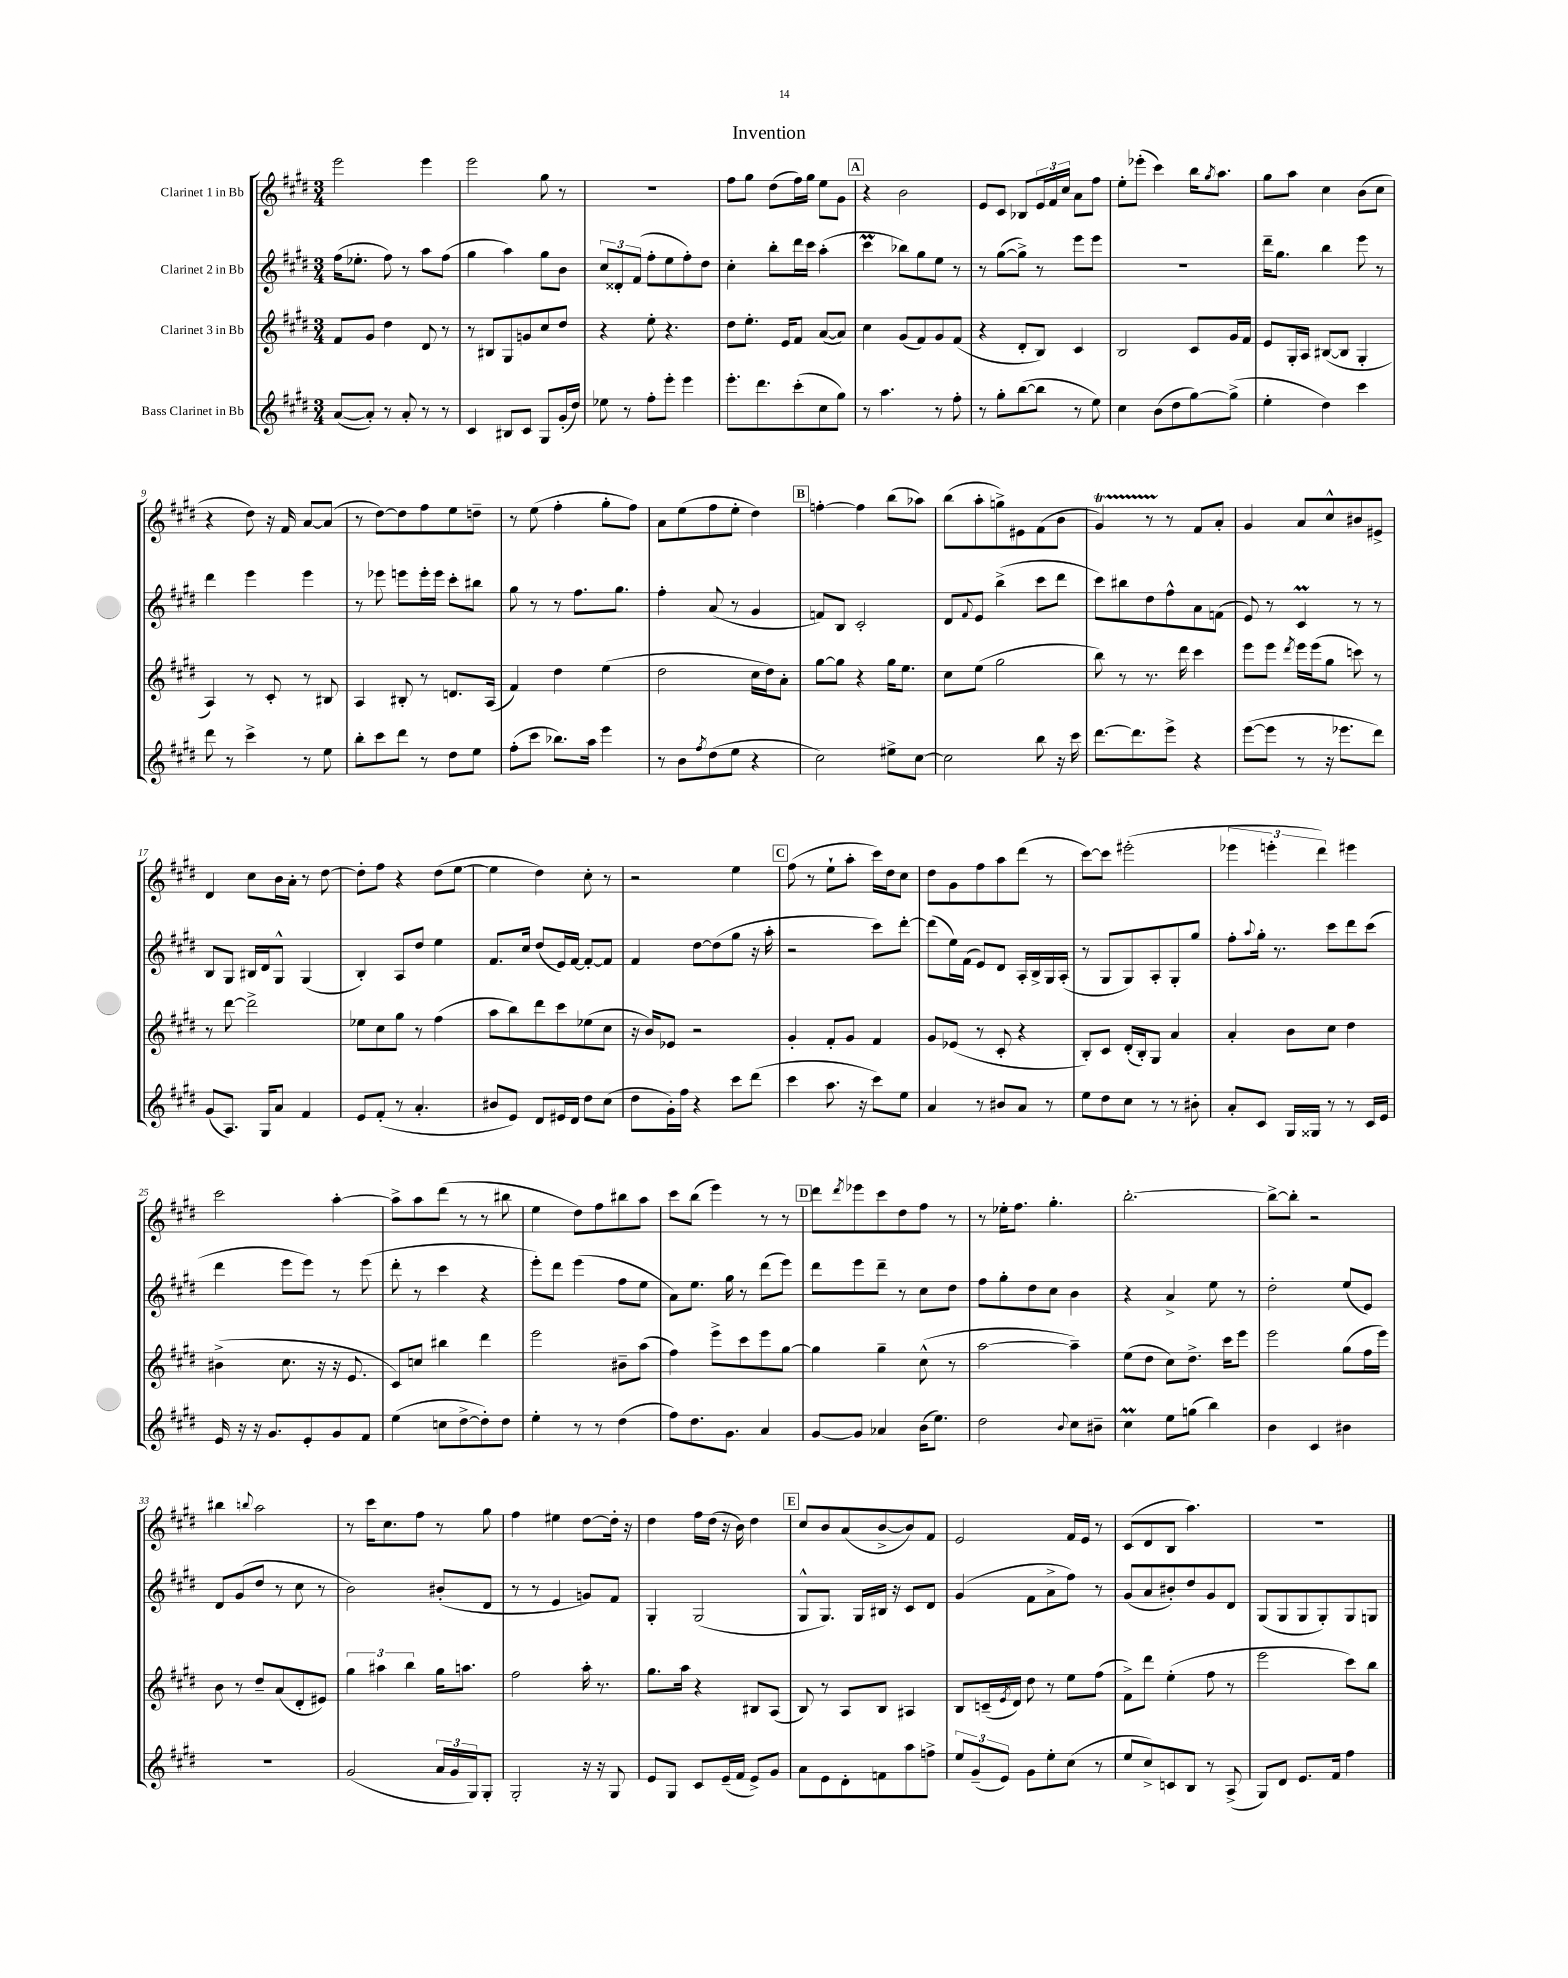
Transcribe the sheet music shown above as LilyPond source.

\header { title = "Invention" }
<<
\new StaffGroup <<
\new Staff = "s0" \with { instrumentName = "Clarinet 1 in Bb" } {
    \clef treble \key e \major \numericTimeSignature \time 3/4
    e'''2 e'''4 |
    e'''2 gis''8 r8 |
    R2. |
    fis''8 gis''8 dis''8( fis''16) gis''16 e''8 gis'8 |
    \mark \markup { \box "A" } r4 b'2 |
    e'8 cis'8 bes8 \tuplet 3/2 { e'16 fis'16 cis''16 } a'8 fis''8 |
    e''8-. ees'''8-.( cis'''4) b''16 \acciaccatura { gis''8 } a''8. |
    gis''8 a''8 cis''4 b'8( cis''8 |
    r4 dis''8) r16 fis'16 a'8~ a'8( |
    r8 dis''8~) dis''8 fis''8 e''8 d''8-- |
    r8 e''8( fis''4-. gis''8-. fis''8) |
    a'8 e''8( fis''8 e''8-. dis''4) |
    \mark \markup { \box "B" } f''4~-. f''4 b''8( aes''8) |
    b''8( a''8-. g''8->) eis'8 fis'8( b'8 |
    gis'4\startTrillSpan) r8 r8\stopTrillSpan fis'8 a'8-. |
    gis'4 a'8 cis''8-^ bis'8 eis'8-> |
    dis'4 cis''8 b'16 a'16-. r8 dis''8~ |
    dis''8-. fis''8 r4 dis''8( e''8~ |
    e''4 dis''4) cis''8-. r8 |
    r2 e''4 |
    \mark \markup { \box "C" } fis''8( r8 e''8-! a''8-. cis'''16) dis''16 cis''8 |
    dis''8 gis'8 fis''8 a''8 dis'''8( r8 |
    cis'''8~) cis'''8 eis'''2-.( |
    \tuplet 3/2 { ees'''4 e'''4-. dis'''4) } eis'''4 |
    cis'''2 a''4~-. |
    a''8-> a''8 dis'''8( r8 r8 bis''8 |
    e''4 dis''8) fis''8 bis''8 a''8 |
    cis'''8 b''8( e'''4) r8 r8 |
    \mark \markup { \box "D" } dis'''8 \acciaccatura { dis'''8 } ees'''8 cis'''8 dis''8 fis''8 r8 |
    r8 ees''16-. fis''8. gis''4.-. |
    b''2.~-. |
    b''8~-> b''8-. r2 |
    bis''4 \appoggiatura { b''8 } a''2 |
    r8 cis'''16 cis''8. fis''8 r8 gis''8 |
    fis''4 eis''4 dis''8~ dis''16-. r16 |
    dis''4 fis''16 dis''16( r16 b'16) dis''4 |
    \mark \markup { \box "E" } cis''8 b'8 a'8( b'8~-> b'8) fis'8 |
    e'2 fis'16 e'16 r8 |
    cis'8( dis'8 b8 a''4.) |
    R2. \bar "|." |
}
\new Staff = "s1" \with { instrumentName = "Clarinet 2 in Bb" } {
    \clef treble \key e \major \numericTimeSignature \time 3/4
    fis''16( ees''8.-. fis''8) r8 a''8 fis''8( |
    gis''4 a''4) gis''8 b'8 |
    \tuplet 3/2 { cis''8 disis'8-. fis'8( } fis''8-. e''8 fis''8-.) dis''8 |
    cis''4-. b''8-. dis'''16 cis'''16 a''4-.( |
    \mark \markup { \box "A" } cis'''4\prall bes''8) gis''8 e''8 r8 |
    r8 gis''8~( gis''8->) r8 e'''8 e'''8 |
    R2. |
    dis'''16-- gis''8. b''4 e'''8 r8 |
    dis'''4 e'''4 e'''4 |
    r8 ees'''8 e'''8 e'''16-. e'''16 cis'''8-. bis''8 |
    gis''8 r8 r8 fis''8. gis''8. |
    fis''4-. a'8( r8 gis'4 |
    \mark \markup { \box "B" } f'8) b8 cis'2-. |
    dis'8 \appoggiatura { fis'8 } e'8 b''4->( cis'''8 dis'''8 |
    cis'''8) bis''8 dis''8 fis''8-^ a'8 f'8( |
    e'8) r8 cis'4\prall r8 r8 |
    b8 gis8 bis16 dis'16 gis8-^ gis4( |
    b4-.) a8 dis''8 e''4 |
    fis'8. cis''16 dis''8( e'16) fis'16~ fis'8~-. fis'8 |
    fis'4 dis''8~ dis''8( gis''8 r16 a''16-. |
    \mark \markup { \box "C" } r2 cis'''8) dis'''8~-. |
    dis'''8( e''16) fis'16( e'8) dis'8 a16-. b16-> gis16 a16-.( |
    r8 gis8 gis8) a8-. gis8-. gis''8 |
    fis''8-. \appoggiatura { a''8 } gis''16-. r8. cis'''8 dis'''8 cis'''8( |
    dis'''4 e'''8 e'''8) r8 e'''8( |
    dis'''8-. r8 cis'''4 r4 |
    e'''8-.) dis'''8 e'''4( fis''8 e''8 |
    a'8) e''8. gis''16 r8 dis'''8( e'''8) |
    \mark \markup { \box "D" } dis'''8 e'''8 dis'''8-- r8 cis''8 dis''8 |
    fis''8 gis''8-. dis''8 cis''8 b'4 |
    r4 a'4-> e''8 r8 |
    dis''2-. e''8( e'8) |
    dis'8 gis'8( dis''8 r8 cis''8 r8 |
    b'2) bis'8-.( dis'8 |
    r8 r8 e'4 g'8) fis'8 |
    gis4-. gis2( |
    \mark \markup { \box "E" } gis8-^ gis8.) gis16 bis16 r16 cis'8 dis'8 |
    gis'4( fis'8 a'8-> fis''8) r8 |
    gis'8( a'8 bis'8-.) dis''8 gis'8 dis'8 |
    gis8( gis8 gis8 gis8-.) gis8 g8 \bar "|." |
}
\new Staff = "s2" \with { instrumentName = "Clarinet 3 in Bb" } {
    \clef treble \key e \major \numericTimeSignature \time 3/4
    fis'8 gis'8 dis''4 dis'8 r8 |
    r8 bis8 gis8 g'8 cis''8 dis''8 |
    r4 e''8-. r4. |
    dis''8 e''8.-. e'16 fis'8 a'8~( a'8) |
    \mark \markup { \box "A" } cis''4 gis'8( fis'8) gis'8 fis'8( |
    r4 dis'8-. b8) cis'4 |
    b2 cis'8 gis'16 fis'16 |
    e'8 gis16-. a16 bis8~( bis8 gis4-. |
    a4) r8 cis'8-. r8 bis8 |
    a4 bis8-. r8 d'8. a16( |
    fis'4) dis''4 e''4( |
    dis''2 cis''16 dis''16) a'8-. |
    \mark \markup { \box "B" } gis''8~ gis''8 r4 gis''16 e''8. |
    cis''8 e''8( gis''2 |
    b''8) r8 r8. dis'''16 cis'''4 |
    e'''8 e'''8 \acciaccatura { dis'''8 } e'''16 e'''16( gis''8 c'''8) r8 |
    r8 dis'''8~ dis'''2-> |
    ees''8 cis''8 gis''8 r8 fis''4( |
    a''8 b''8) dis'''8 cis'''8 ees''8( cis''8 |
    r16 b'16) ees'8 r2 |
    \mark \markup { \box "C" } gis'4-. fis'8-. gis'8 fis'4 |
    gis'8 ees'8( r8 cis'8-. r4 |
    b8-.) cis'8 dis'16-.( b16-.) gis8 a'4 |
    a'4-. b'8 cis''8 dis''4 |
    bis'4->( cis''8. r16 r16 e'8. |
    cis'8) c''8 bis''4 dis'''4 |
    e'''2 bis'8-- a''8( |
    fis''4) e'''8-> cis'''8 e'''8 gis''8~ |
    \mark \markup { \box "D" } gis''4 gis''4-- cis''8-^( r8 |
    a''2~ a''4--) |
    e''8( dis''8 cis''8) dis''8.-> cis'''16 e'''8 |
    e'''2 gis''8( fis''16 e'''16) |
    b'8 r8 dis''8-- a'8( dis'8-. eis'8) |
    \tuplet 3/2 { gis''4 ais''4 b''4 } gis''16 a''8. |
    fis''2 a''16-. r8. |
    gis''8. a''16 r4 bis8 a8( |
    \mark \markup { \box "E" } b8) r8 a8 b8 ais4 |
    b8 c'16--( \acciaccatura { e'8 } dis'16) dis''8 r8 e''8 fis''8( |
    fis'8->) dis'''8 e''4-.( fis''8 r8 |
    e'''2 cis'''8) b''8 \bar "|." |
}
\new Staff = "s3" \with { instrumentName = "Bass Clarinet in Bb" } {
    \clef treble \key e \major \numericTimeSignature \time 3/4
    a'8~( a'8-.) r8 a'8-. r8 r8 |
    cis'4 bis8 cis'8 gis8 gis'16-.( dis''16) |
    ees''8 r8 fis''8-. e'''8-. e'''4 |
    e'''8.-. dis'''8. cis'''8-.( cis''8 gis''8) |
    \mark \markup { \box "A" } r8 a''4. r8 fis''8-. |
    r8 gis''8-. b''8~( b''8 r8 e''8) |
    cis''4 b'8( dis''8 gis''8~) gis''8->( |
    e''4-. dis''4) cis'''4 |
    dis'''8 r8 cis'''4-> r8 e''8 |
    b''8-. cis'''8 dis'''8 r8 dis''8 e''8 |
    fis''8-.( cis'''8 bes''8.) a''16 e'''4 |
    r8 b'8 \acciaccatura { fis''8 } dis''8( e''8 r4 |
    \mark \markup { \box "B" } cis''2) eis''8-> cis''8~ |
    cis''2 b''8 r16 cis'''16 |
    dis'''8.~ dis'''8. e'''8-> r4 |
    e'''8~( e'''8 r8 r16 ees'''8. dis'''8) |
    gis'8( a8.) gis16 a'8 fis'4 |
    e'8 fis'8-.( r8 a'4.-. |
    bis'8 e'8) dis'8 eis'16 dis'16 dis''8 cis''8( |
    dis''8 gis'16-.) fis''16 r4 cis'''8 dis'''8( |
    \mark \markup { \box "C" } cis'''4 a''8. r16 cis'''8) e''8 |
    a'4 r8 bis'8 a'8 r8 |
    e''8 dis''8 cis''8 r8 r8 bis'8-. |
    a'8-. cis'8 gis16 gisis16 r8 r8 cis'16 e'16 |
    e'16 r16 r16 gis'8. e'8-. gis'8 fis'8 |
    e''4( c''8 dis''8~-> dis''8-.) dis''8 |
    e''4-. r8 r8 dis''4( |
    fis''8) dis''8. gis'8. a'4 |
    \mark \markup { \box "D" } gis'8~ gis'8 aes'4 b'16( e''8.) |
    dis''2 \appoggiatura { b'8 } cis''8 bis'8-- |
    cis''4\prall e''8 g''8( b''4) |
    b'4 cis'4 bis'4 |
    R2. |
    gis'2( \tuplet 3/2 { a'16 gis'16 gis16) } gis8-. |
    gis2-. r16 r16 gis8 |
    e'8 gis8 cis'8 e'16--( fis'16 e'8->) gis'8 |
    \mark \markup { \box "E" } a'8 e'8 dis'8-. f'8 a''8 f''8-> |
    \tuplet 3/2 { e''8 gis'8--( e'8) } gis'8 e''8-. cis''8( r8 |
    e''8 cis''8->) c'8 b8 r8 a8->( |
    gis8) dis'8 e'8. fis'16 fis''4 \bar "|." |
}
>>
>>
